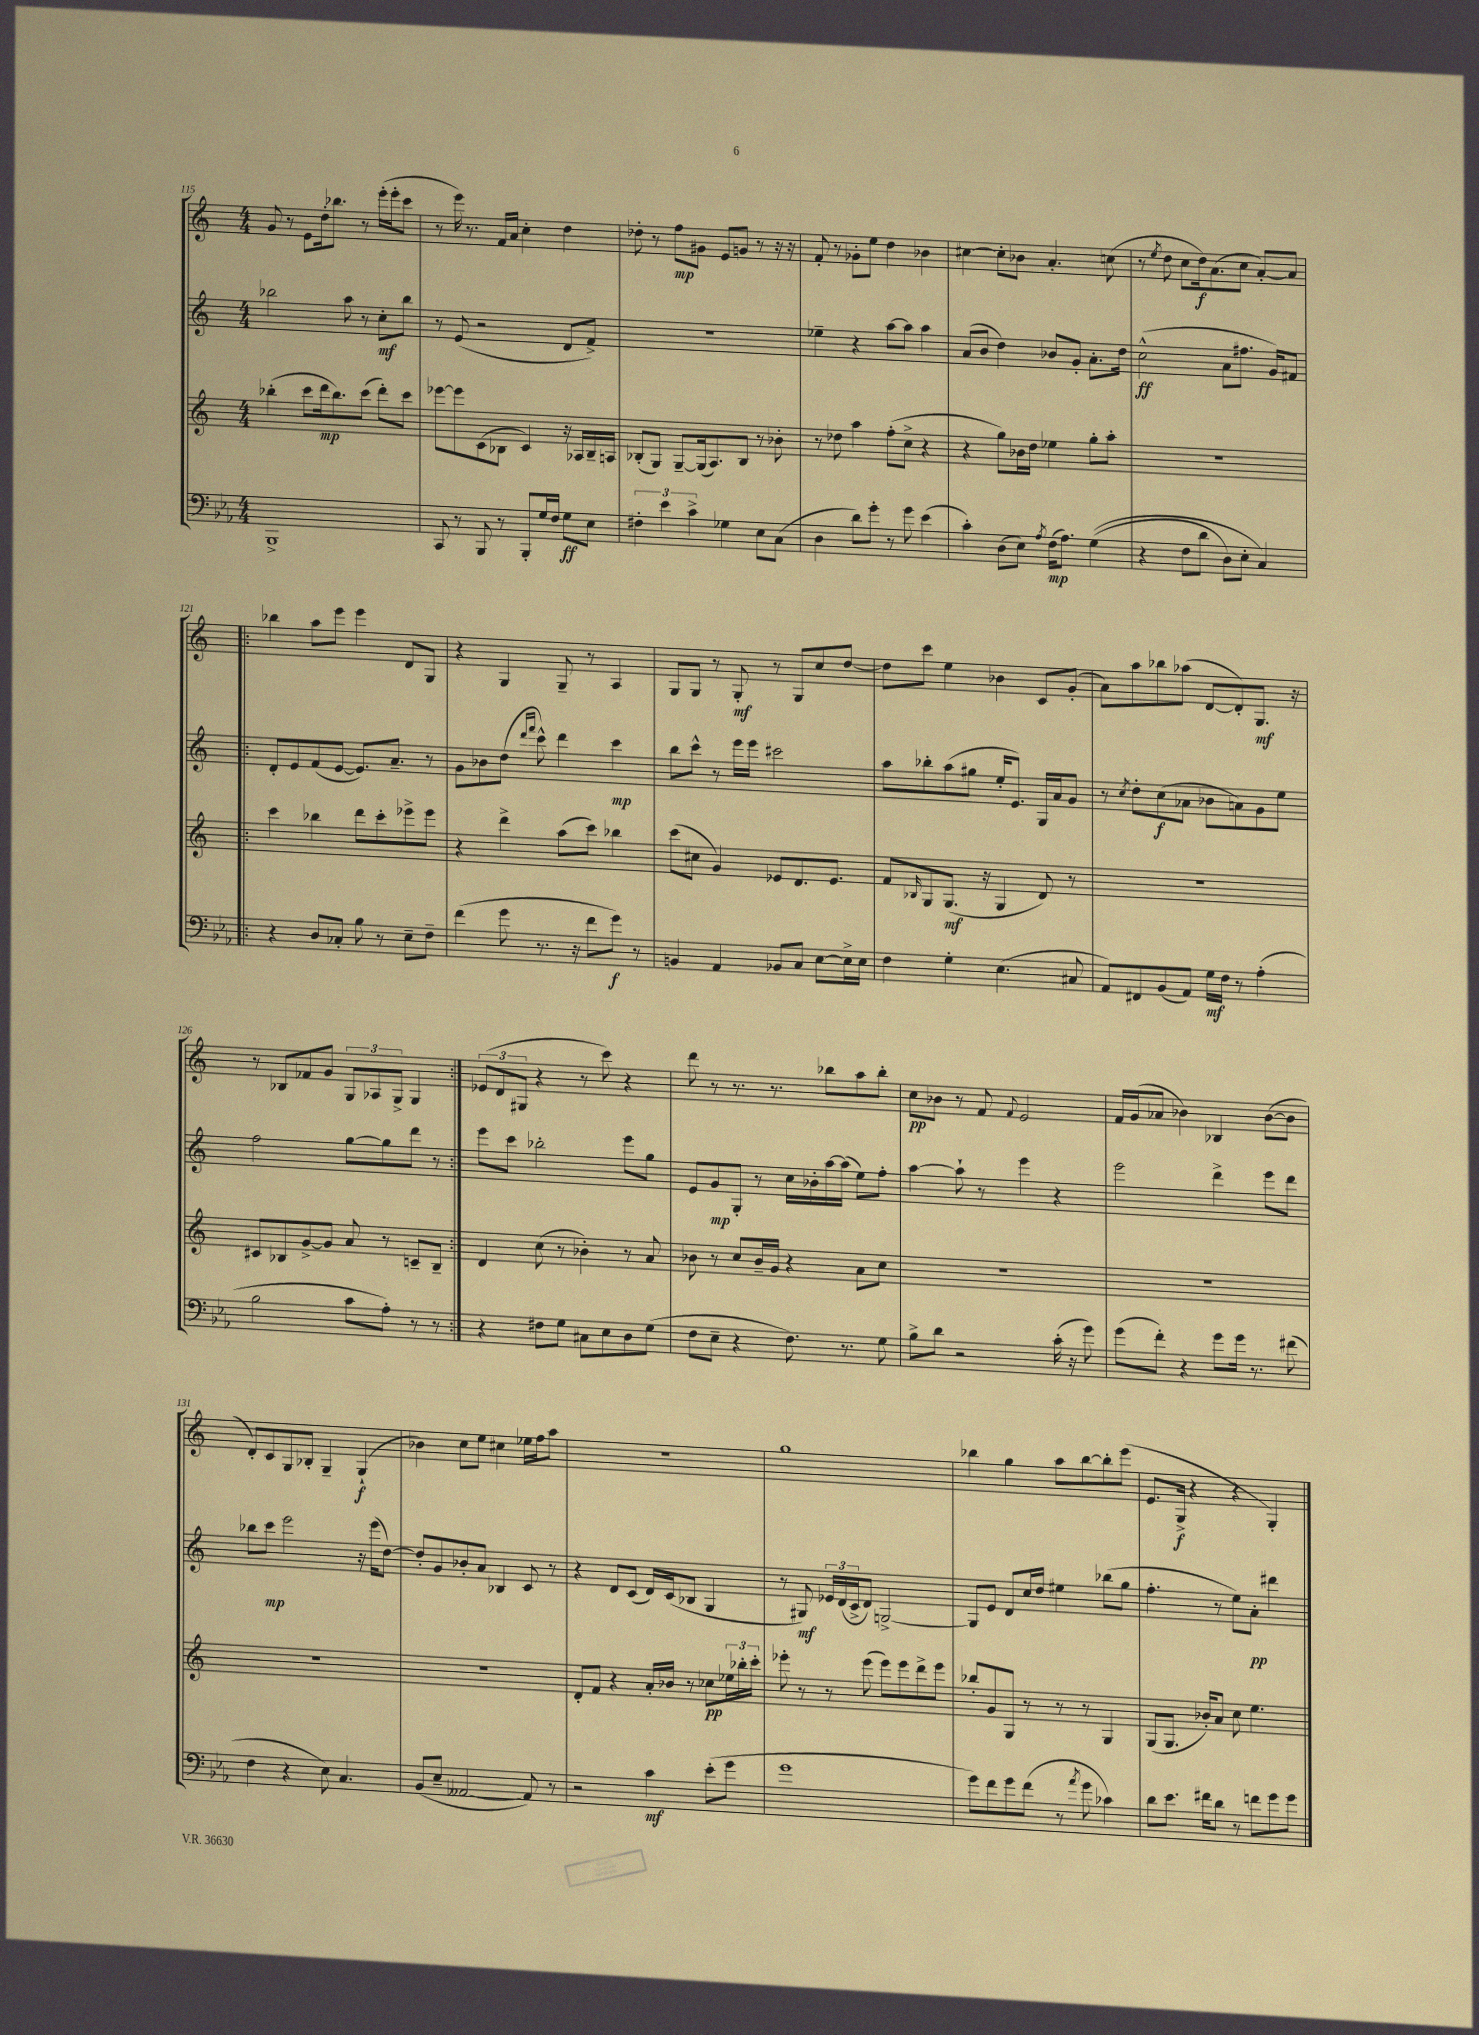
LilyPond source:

<<
\new StaffGroup <<
\new Staff = "s0" {
    \clef treble \key c \major \numericTimeSignature \time 4/4
    g'8 r8 e'8 d''16-. bes''8. r8 e'''16-.( e'''16-. c'''8 |
    r8 e'''16) r8. f'16 a'16 c''4-. d''4 |
    des''8-. r8 f''8\mp gis'8 e'8 g'8 r8 r16 r16 |
    f'8-. r8 ges'8-. e''8 d''4 bes'4 |
    cis''4~ cis''8-. bes'8 a'4.-. c''8( |
    r8 \acciaccatura { e''8 } d''8 c''8 d''16\f) a'8.( c''8 a'8~-.) a'8 |
    \repeat volta 2 { bes''4 a''8 e'''8 e'''4 d'8 g8 |
    r4 g4 g8-- r8 a4 |
    g8 g8 r8 g8-.\mf r8 g8 c''8 d''8~ |
    d''8 c'''8 e''4 bes'4 c'8 g'8-.( |
    a'8) a''8 bes''8 aes''8( d'8~ d'8-.) g8.\mf r16 |
    r8 bes8 fes'8 g'8 \tuplet 3/2 { g8 aes8 g8-> } g4 | }
    \tuplet 3/2 { ees'8( d'8 gis8 } r4 r8 c'''8) r4 |
    d'''8 r8 r8. r8. bes''8 a''8 bes''8-. |
    c''8\pp bes'8 r8 f'8 \appoggiatura { f'8 } e'2 |
    f'16 g'16( aes'8 bes'4) bes4 bes'8~( bes'8 |
    d'8-.) c'8 g8 bes8-. g4-- g4-!\f( |
    bes'4) c''8 e''8 cis''4 ees''16 f''16 a''8 |
    R1 |
    g''1 |
    bes''4 g''4 a''8 bes''8~ bes''8-. e'''8( |
    e'8. g16->\f r4 r4 g4-.) \bar "|." |
}
\new Staff = "s1" {
    \clef treble \key c \major \numericTimeSignature \time 4/4
    bes''2 a''8 r8 c''8-.\mf bes''8 |
    r8 e'8( r2 d'8 f'8->) |
    r1 |
    ees''4-- r4 a''8~ a''8 a''4 |
    a'8( b'8 d''4) bes'8 g'8-. a'8.-. d''16 |
    c''2-^\ff( a'8 fis''8. g'16) fis'8 |
    \repeat volta 2 { d'8-. e'8 f'8( e'8~ e'8.) a'8.-- r8 |
    g'8 bes'8 d''8( \grace { d'''16 f'''16 } c'''8-^) d'''4 c'''4\mp |
    b''8 c'''8-^ r8 e'''16 e'''16 cis'''2 |
    a''8 bes''8-. a''8( gis''8 e''16-. e'8.) g16 a'16 g'8 |
    r8 \acciaccatura { c''8 } d''8-. c''8\f( aes'8 bes'8 a'8) g'8 e''8 |
    f''2 g''8~ g''8 d'''8 r8 | }
    e'''8 c'''8 bes''2-. e'''8 g''8 |
    e'8 g'8\mp g8-. r8 c''16 bes'16-. a''16~ a''16( e''8) f''8-. |
    a''4~ a''8-! r8 e'''4 r4 |
    e'''2 d'''4-> e'''8 d'''8 |
    bes''8 c'''8\mp e'''2 r16 e'''16( d''8~) |
    d''8-. g'8 bes'8-. a'8 bes4 c'8 r8 |
    r4 d'8 c'8( d'16) c'16( bes8 g4 |
    r8 gis8\mf) \tuplet 3/2 { ees'16 d'16( c'16-> } d'8) g2~-> |
    g8 e'8 d'8 c''16 d''16 eis''4 bes''8( g''8 |
    f''4.-. r8 e''8) a'8-.\pp dis'''4 \bar "|." |
}
\new Staff = "s2" {
    \clef treble \key c \major \numericTimeSignature \time 4/4
    bes''4-.( c'''8 d'''16\mp bes''8.) c'''8( d'''8-.) c'''8 |
    ees'''8~ ees'''8 c'8( bes8 c'4) r16 aes16 bes16-- a16 |
    bes8-.( g8) g8~-- g16( a8.) bes8 r8 bes'8-. |
    r8 des''8 a''4 f''8-.( c''8-> r4 |
    r4 g''8) bes'16 d''16 ees''4 g''8-. a''8-. |
    R1 |
    \repeat volta 2 { c'''4 bes''4 d'''8 c'''8-. ees'''8-> ees'''8 |
    r4 d'''4-> a''8( c'''8) bes''4 |
    c'''8( cis''8 g'4) ees'8 d'8. ees'8. |
    f'8 \grace { bes16 } g8 g8.\mf( r16 g4 d'8) r8 |
    r1 |
    cis'8 bes8 g'8~-> g'8 a'8 r8 c'8-- bes8-- | }
    d'4 c''8( r8 bes'4-.) r8 a'8 |
    bes'8 r8 c''8 bes'16-- g'16 r4 a'8 c''8 |
    R1 |
    R1 |
    R1 |
    R1 |
    d'8-. f'8 r4 a'16-. bes'16 r8 ces''8\pp \tuplet 3/2 { ees''16 bes''16-. c'''16-. } |
    ees'''8-. r8 r8 ees'''8( ees'''8) ees'''8 d'''8-> ees'''8 |
    bes''8-. g'8 g8 r8 r8 r8 g4 |
    g8( g8. bes'16-.) a'8 c''8 e''4. \bar "|." |
}
\new Staff = "s3" {
    \clef bass \key ees \major \numericTimeSignature \time 4/4
    bes,,1-> |
    c,8 r8 bes,,8 r8 bes,,8-. g16 f16 g8\ff ees8 |
    \tuplet 3/2 { fis4-. ees'4 c'4-> } ges4 ees8 c8( |
    d4 d'8) g'8-. r8 g'8 ees'4( |
    c'4-.) d8( ees8) \acciaccatura { aes8 } f16\mp( aes8.) g4(\( |
    r4 f8 d'8 d8) ees8-. c4\) |
    \repeat volta 2 { r4 d8 ces8-. bes8 r8 ees8-- f8-- |
    f'4( g'8 r8. r16 f'8 g'8\f) r8 |
    b,4 aes,4 bes,8 c8 ees8~ ees16-> ees16 |
    f4 g4-. ees4.( cis8 |
    aes,8) fis,8 bes,8( aes,8) g16\mf f16 r8 aes4-.( |
    bes2 c'8 aes8-.) r8 r8 | }
    r4 fis8 g8 cis8 ees8 d8 g8( |
    f8 ees8-- r4 f8.) r8. g8 |
    bes8-> d'8 r2 c'16-.( r16 g'8) |
    g'8( f'8-.) r4 g'8 g'16 r8. fis'8( |
    f4 r4 ees8) c4. |
    bes,8( ees8-- aeses,2~ aeses,8) r8 |
    r2 c'4\mf ees'8-.( g'8 |
    g'1 |
    g'8) f'8 g'8 f'8( r8 \acciaccatura { aes'8 } g'8 ces'4) |
    d'8 ees'8. fis'16 d'8 r8 f'8 g'8 g'8 \bar "|." |
}
>>
>>
\layout { \context { \Score currentBarNumber = #115 } }
